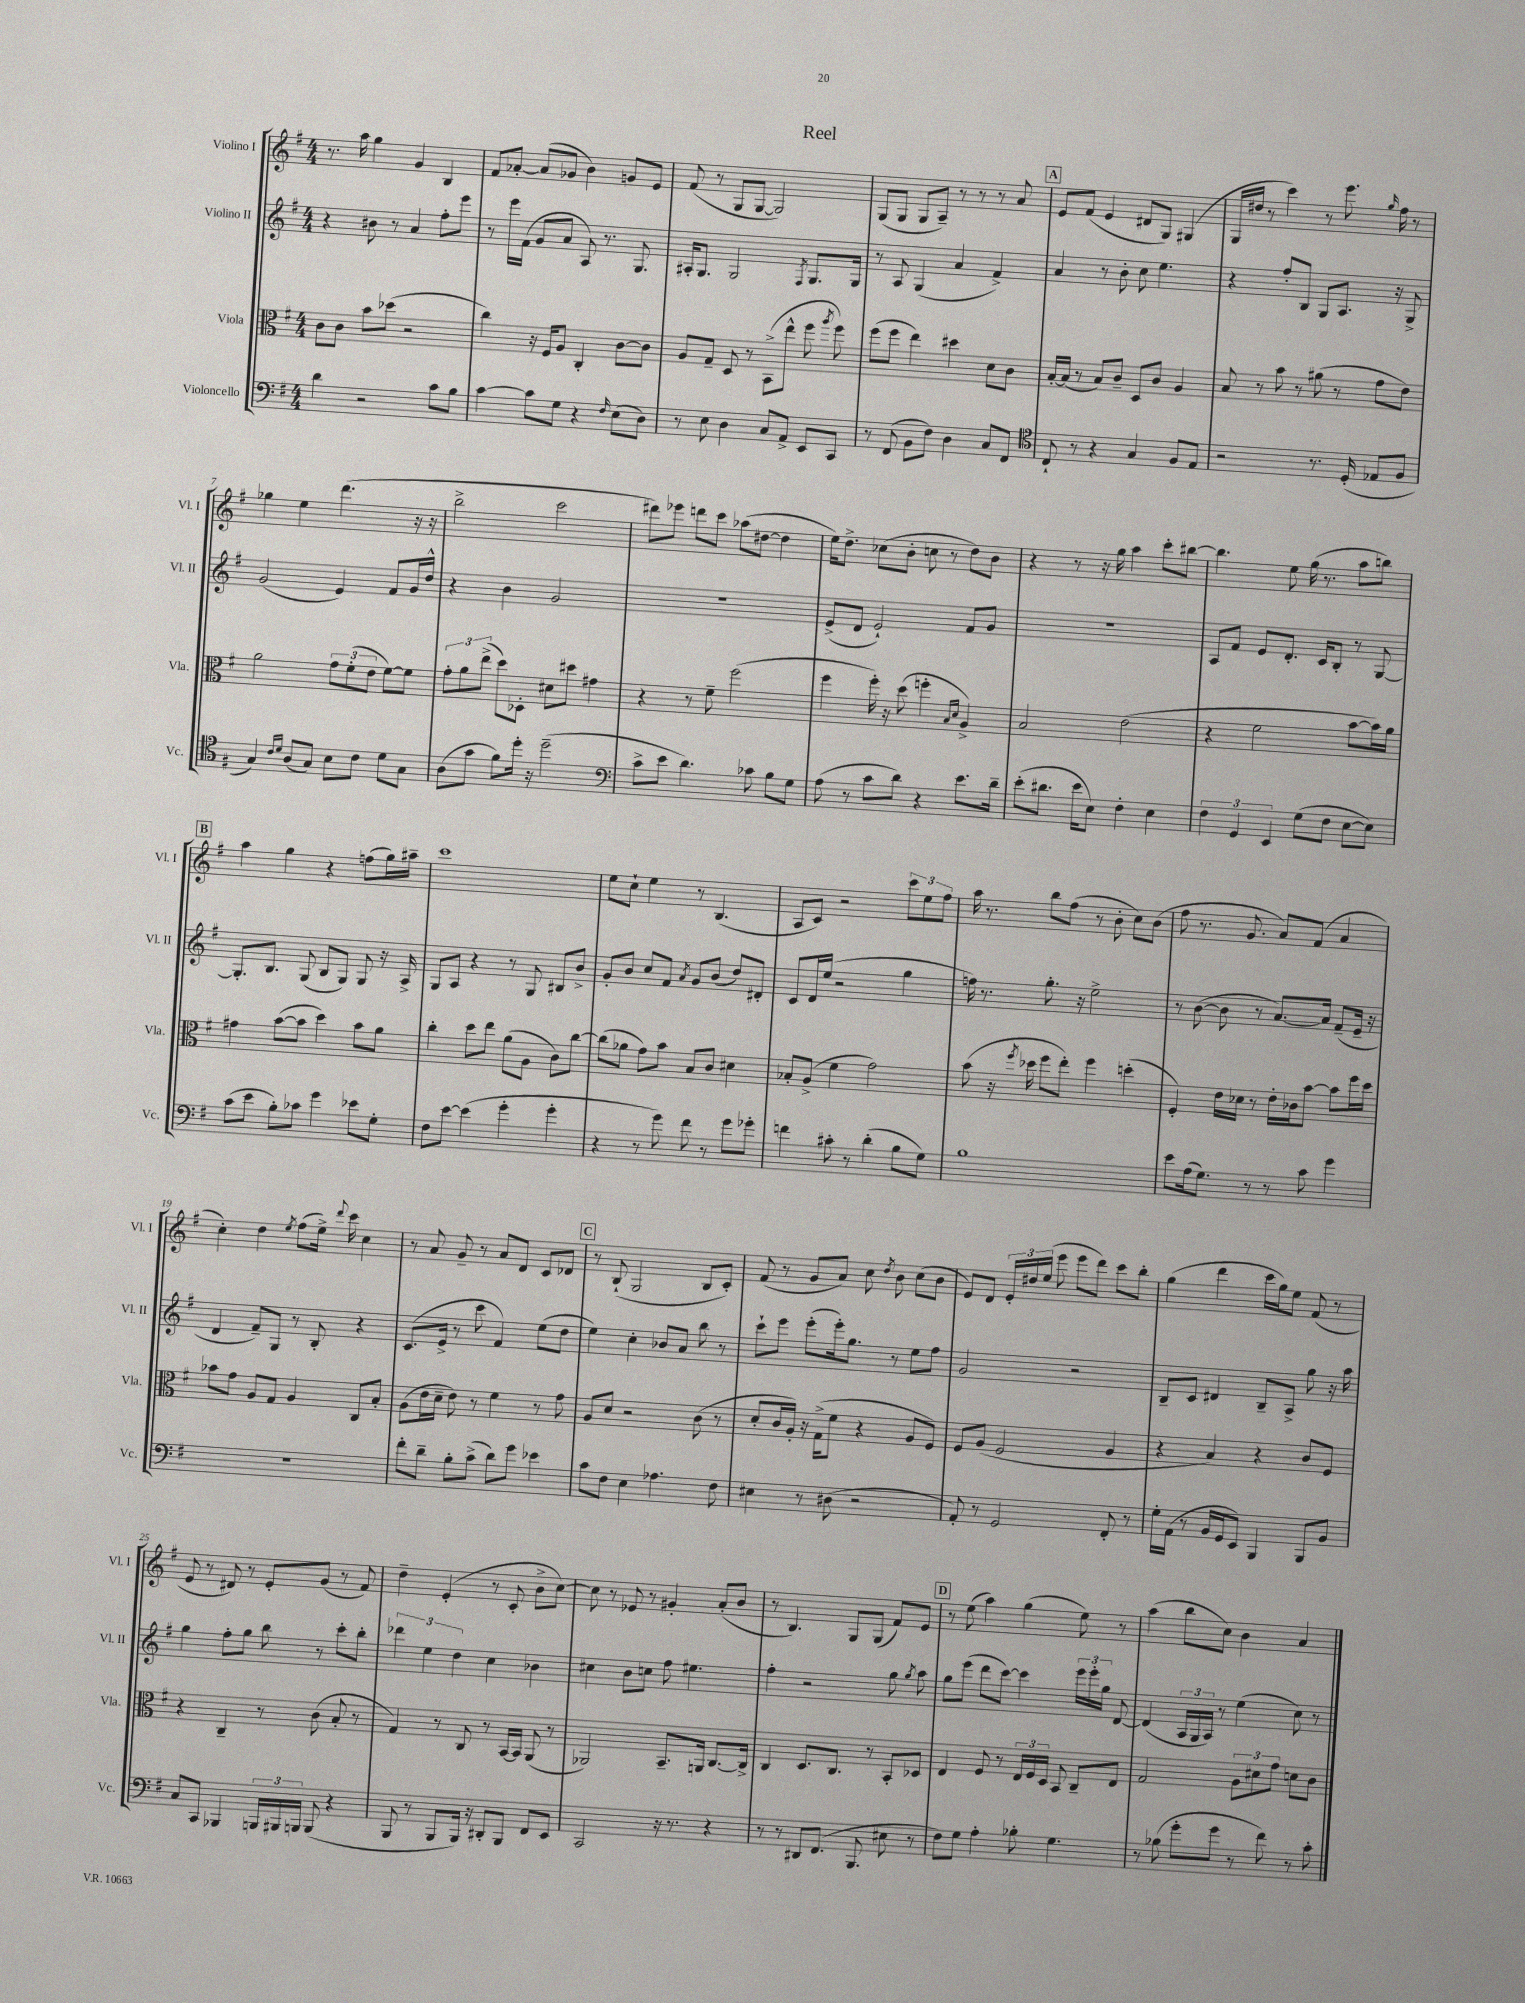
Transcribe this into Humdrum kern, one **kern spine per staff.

**kern	**kern	**kern	**kern
*part4	*part3	*part2	*part1
*staff4	*staff3	*staff2	*staff1
*I"Violoncello	*I"Viola	*I"Violino II	*I"Violino I
*I'Vc.	*I'Vla.	*I'Vl. II	*I'Vl. I
*clefF4	*clefC3	*clefG2	*clefG2
*k[f#]	*k[f#]	*k[f#]	*k[f#]
*M4/4	*M4/4	*M4/4	*M4/4
=1	=1	=1	=1
4d\	8c\L	4r	8.r
.	8c\J	.	.
.	.	.	16aa\
2r	8b\L	8b#X\	4gg\
.	(8dd-X\J	8r	.
.	2r	4a/	4g/
8c\L	.	8ff#'\L	4B/
8B\J	.	8eee\J	.
=2	=2	=2	=2
[4c\	4cc\)	8r	8f#/L
.	.	16eee\LL	[8a-X'/J
.	.	(16f#\JJ	.
8c\L]	16r	8g/L	(8a-/L]
.	16F#/KL	.	.
8G\J	8A/J	8a/J	8g-X/J
4r	4C'/	8A/)	4b\)
.	.	8.r	.
16qqF#/	.	.	.
(8E\L	[8c\L	.	8gn/L
.	.	8.G/	.
8D\J)	8c\J]	.	8e/J
=3	=3	=3	=3
8r	8A/L	16A#X'/KL	(8f#/
.	.	8.G/J	.
8E\	8G~/J	.	8r
4D\	8D/	2G/	8G/L
.	8r	.	[8G/J
8C/L	(8BB^\L	.	2G/])
8AA^/J	8ee^^\J	.	.
.	.	8qF#/	.
8EE/L	8ff#\	8.G/L	.
.	8qaa/	.	.
8CC/J	8ff#\)	.	.
.	.	16G/Jk	.
=4	=4	=4	=4
8r	(8ff#\L	8r	(8G/L
(8FF#/	8ff#\J	8A/	8G/J
8BB\L	4ee\)	(4G/	8G/L
8F#\J)	.	.	8A~/J)
4D\	4dd#X\	4a/	8r
.	.	.	8r
8C/L	8d\L	4f#^/)	8r
8FF#/J	8c\J	.	8a/
!!LO:REH:place=s1:t=A
=5	=5	=5	=5
*clefC4	*	*	*
8C`/	[16B'/LL	4a/	8e/L
.	(16B/JJ]	.	.
8r	8r	.	(8f#/J
4r	8B/L)	8r	4e/
.	8c~/J	8b'\	.
4G/	8D/L	8cc\	8d#X/L
.	8c/J	4.ee\	8G/J)
8F#/L	4A/	.	(4G#X/
8E/J	.	.	.
=6	=6	=6	=6
2r	8B/	4r	16G/LL
.	.	.	16dd#X/JJ
.	8r	.	8r
.	8b\	8ff#'/L	4ccc\)
.	8r	8B/J	.
8.r	(8a#X\	8G/L	8r
.	8r	8.A/J	8.eee\
(16D'/	.	.	.
8E-X/L	8g\L	.	.
.	.	.	16qqgg/
.	.	16r	16ff#\
8F#/J	8e\J)	8G^/	8r
!!LO:LB:g=z
=7	=7	=7	=7
4G/)	2a\	(2g/	4gg-X\
16qqc/LL	.	.	.
16qqd/JJ	.	.	.
(8A/L	.	.	4ee\
8G/J)	.	.	.
8B\L	12g\L	4e/)	(4.ddd\
.	(12f#'\	.	.
8c\J	.	.	.
.	12e\J	.	.
8d\L	[8f#\L)	8f#/L	.
8G\J	8f#\J]	16g/L	16r
.	.	16dd^^/JJ	16r
=8	=8	=8	=8
(8A\L	12g'\L	4r	2bb^\
.	12a\	.	.
8g\J	.	.	.
.	(12ee^\J	.	.
8f#\L)	8dd\L)	4b\	.
16dd'\Jk	8D-X'\J	.	.
16r	.	.	.
(2dd~\	8d#X\L	2g/	2ccc\
.	8dd#X\J	.	.
.	4g#X\	.	.
=9	=9	=9	=9
*clefF4	*	*	*
8c^\L	4r	1r	8ddd#X\L)
8e\J	.	.	8eee-X\J
4.d\)	8r	.	8dddn\L
.	8f#~\	.	8ccc\J
.	(2ff#\	.	(8aa-X\L
8c-X\	.	.	[8dd#X\J
8B\L	.	.	4dd#\]
8G\J	.	.	.
=10	=10	=10	=10
(8A\	4ff#\	(8e^/L	16ee\KL)
.	.	.	8.dd^\J
8r	.	8d/J	.
8c\L	16ff#'\)	2e`/)	(8cc-X\L
.	16r	.	.
8d\J)	(8dd\	.	8b'\J
4r	4ffn'\	.	8ccn\
.	.	.	8r
.	16qqB/LL	.	.
.	16qqd/JJ	.	.
8.e\L	4A^/)	8f#/L	8dd\L)
.	.	8g/J	8b\J
16d~\Jk	.	.	.
=11	=11	=11	=11
(8e'\L	2B/	1r	4r
8.d#X\J	.	.	.
.	.	.	8r
16e\KL	.	.	.
8E\J)	.	.	16r
.	.	.	16gg\
4F#'\	(2e\	.	4aa\
4E\	.	.	8ccc'\L
.	.	.	[8bb#X\J
=12	=12	=12	=12
6F#\	4r	8A/L	4.bb#\]
.	.	8f#/J	.
6GG/	.	.	.
.	2f#\	8e/L	.
6EE/	.	.	.
.	.	8.d'/J	8ee\
(8G\L	.	.	(16gg\
.	.	16c/KL	8.r
8F#\J	.	8B'/J	.
[8E\L	[8b\L	8r	8aa\L
8E\J])	16b\L])	[8G/	8bbn\J)
.	16a\JJ	.	.
!!LO:LB:g=z
!!LO:REH:place=s1:t=B
=13	=13	=13	=13
(8c\L	4g#X\	8.G'/L]	4aa\
8e\J	.	.	.
.	.	8.B/J	.
8B'\L)	([8b\L	.	4gg\
8c-X\J	8b\J]	(8G/	.
4g\	4dd\)	8B/L	4r
.	.	8G/J)	.
8e-X\L	8b\L	8G/	(8ffn\L
8G'\J	8a\J	16r	16gg\L)
.	.	16A^/	16aa#X~\JJ
=14	=14	=14	=14
8F#\L	4cc'\	8G/L	1ccc
[8e\J	.	8A/J	.
(4e\]	8dd\L	4r	.
.	8ee\J	.	.
4g'\	(8a\L	8r	.
.	8A\J	8G/	.
4g'\	8c\L)	8B#X/L	.
.	[8cc\J	8b^/J	.
=15	=15	=15	=15
4r	(8cc\L]	8g'/L	8ee\L
.	8a-X\J	8b/J	8cc`\J
8r	8g\L)	8cc/L	4ee\
8g\)	8b\J	8f#/J	.
.	.	8qa/	.
8f#\	8B/L	8g/L	8r
8r	8c/J	(8b/J	(4.B/
8g\L	4d#X\	8dd/L)	.
8g-X'\J	.	8d#X'/J	.
=16	=16	=16	=16
4fn\	8B-X'/L	8c/L	8A/L
.	(8A^/J	16d/L	8c/J)
.	.	(16ee/JJ	.
8c#X'\	4f#\	2r	2r
8r	.	.	.
(4d'\	2g\)	.	.
8B\L	.	4gg\	12ccc\L
.	.	.	12ee\
8G\J)	.	.	.
.	.	.	12ff#\J
=17	=17	=17	=17
1B	(8b\	16ffn\)	16aa\
.	.	8.r	8.r
.	16r	.	.
.	8qff#/	.	.
.	16dd-X\	.	.
.	8ff#\L	8.gg'\	8bb\L
.	8ee'\J)	.	(8ff#\J
.	.	16r	.
.	4ff#\	2ee^\	8r
.	.	.	8b'\
.	(4ddn'\	.	8cc\L)
.	.	.	(8b\J
=18	=18	=18	=18
8e\L	4F#'/)	8r	8ff#\
(16A\k	.	([8b\	8.r
8.G\J)	.	.	.
.	16e\LL	8b\]	.
.	16d-X\JJ	.	8.g/
8r	8r	8r	.
8r	16e'\LL	[8.a/L)	8a/L)
.	16c-X\J	.	.
8c\	[8b\J	.	(8f#/J
.	.	16a/Jk]	.
4g\	8b\L]	(8f#~/L	4a/
.	16ff#\L	16e~/Jk	.
.	16dd\JJ	16r	.
!!LO:LB:g=z
=19	=19	=19	=19
1r	8b-X\L	4d/	4cc'\)
.	8g\J	.	.
.	8A/L	8f#~/L)	4dd\
.	8G/J	8G/J	.
.	.	.	8qee/
.	4A/	8r	(8ff#\L
.	.	8B'/	16ee^\Jk)
.	.	.	8qqddd/
.	.	.	16ccc\
.	8C/L	4r	4cc\
.	8B'/J	.	.
=20	=20	=20	=20
8f#'\L	(8A\L	(8.c/L	8r
8d~\J	16e\L	.	8a/
.	16d~\JJ	16e^/Jk	.
8B'\L	8e\)	8r	8g~/
(8c^\J	8r	8ccc\	8r
8d\L)	4f#\	4f#/)	8a/L
8g\J	.	.	8d/J
4e-X\	8r	(8ee\L	8c/L
.	8g\	8dd\J	8d-X/J
!!LO:REH:place=s1:t=C
=21	=21	=21	=21
8c\L	8A/L	4ee\)	8r
8F#\J	8d/J	.	(8B`/
4E\	2r	4cc'\	2G/
4.A-X\	.	8b-X/L	.
.	.	8a/J	.
.	(8c\	8bb\	8B/L
8F#\	8r	8r	8c'/J)
=22	=22	=22	=22
4E#X\	8d'/L	8ccc`\L	(8f#/
.	16c/L	8eee\J	8r
.	16A'/JJ)	.	.
8r	16r	(8eee'\L	8g/L
.	(16G^\KL	.	.
(8D#X\	8f#\J	16eee'\k)	8a/J)
.	.	8.gg\J	.
2r	4r	.	8cc\
.	.	.	8qdd/
.	.	8r	8b\
.	8A/L	8ee\L	(8cc\L
.	8F#/J)	8ff#\J	8b\J
=23	=23	=23	=23
8AA'/)	8F#/L	2g/	8e/L)
8r	(8A/J	.	8d/J
2GG/	2F#/	.	24e'/LL
.	.	.	24dd#X/
.	.	.	(24ee/JJ
.	.	.	8eee\
.	.	2r	8eee\L
.	.	.	8ddd\J)
8FF#'/	4A/	.	8ccc\L
8r	.	.	8bb'\J
=24	=24	=24	=24
16G'\LL	4r	8B~/L	(4gg\
(16AA\JJ	.	.	.
8r	.	8c/J	.
16BB/LL	4B/)	4d#X/	4ddd\
16GG/J	.	.	.
8EE/J)	.	.	.
4BBB/	4r	8B~/L	16ccc\LL
.	.	.	16gg\J)
.	.	8A^/J	8ee\J
8BBB/L	8c/L	8gg\	(8f#/
8BB/J	8F#/J	16r	8r
.	.	16aa\	.
!!LO:LB:g=z
=25	=25	=25	=25
8C/L	4r	4gg\	8e/
8CC/J	.	.	8r
4BBB-X/	4C~/	8ff#'\L	8d#X/)
.	.	8gg\J	8r
24BBBn/LL	8r	8bb\	8e'/L
24BBB#X/	.	.	.
24BBBn/JJ	.	.	.
(8BBB/	(8c\	8r	(8g/J
4r	8B'/	8ccc'\L	8r
.	8r	8bb'\J	8f#/)
=26	=26	=26	=26
8BBB/	4G/)	6ddd-X\	4dd~\
8r	.	.	.
.	.	6ee\	.
8BBB/L	8r	.	(4e'/
.	.	6dd\	.
16BBB/Jk)	8C/	.	.
16r	.	.	.
8DD#X'/L	8r	4cc\	8r
8BBB/J	[16BB/LL	.	8c'/
.	16BB/JJ]	.	.
8FF#/L	(8AA/	4b-X\	8b^\L
8EE/J	8r	.	[8cc\J)
=27	=27	=27	=27
2CC/	2AA-X/)	4cc#X\	8cc\]
.	.	.	8r
.	.	8b\L	8e-X/
.	.	8ccn\J	8r
16r	8.BB~/L	8ff#\	4g#X'/
8.r	.	.	.
.	.	4.ee#X\	.
.	16AAn/Jk	.	.
4r	[8.C/L	.	(8a'/L
.	.	.	8b/J
.	16C^/Jk]	.	.
=28	=28	=28	=28
8r	4C/	4ff#'\	8r
8r	.	.	4.B/)
8DD#X/L	8.D/L	2r	.
(8.FF#/J	.	.	.
.	8.C/J	.	.
.	.	.	8G/L
8.BBB/	.	.	.
.	8r	.	(8G/J
8E#X\	8BB'/L	8gg\	8f#/L)
.	.	8qgg/	.
8r	8D-X/J	8aa\	8e/J
!!LO:REH:place=s1:t=D
=29	=29	=29	=29
8F#\L)	4E/	8gg\L	8r
8G\J	.	(8eee\J	(8ee\
4A'\	8F#/	8ddd\L	4aa\)
.	8r	[8ccc\J)	.
8B-X'\	24E/LL	4ccc\]	(4gg\
.	24F#/	.	.
.	24D/JJ	.	.
4.G\	8BB/	.	.
.	8C~/L	24eee\LL	8ee\)
.	.	24eee'\	.
.	.	24gg\JJ	.
.	8E/J	[8d/	8r
=30	=30	=30	=30
8r	2G/	(4d/]	(4aa\
(8B-X\	.	.	.
8g'\L	.	24A/LL	8bb\L
.	.	24G/	.
.	.	24A/JJ)	.
8g\J	.	8r	8cc\J)
8r	12A\L	(4ee\	4b\
.	12d#X\	.	.
8f#\)	.	.	.
.	12g\J	.	.
8r	8dn\L	8cc\)	4a/
8c'\	8c\J	8r	.
==	==	==	==
*-	*-	*-	*-
